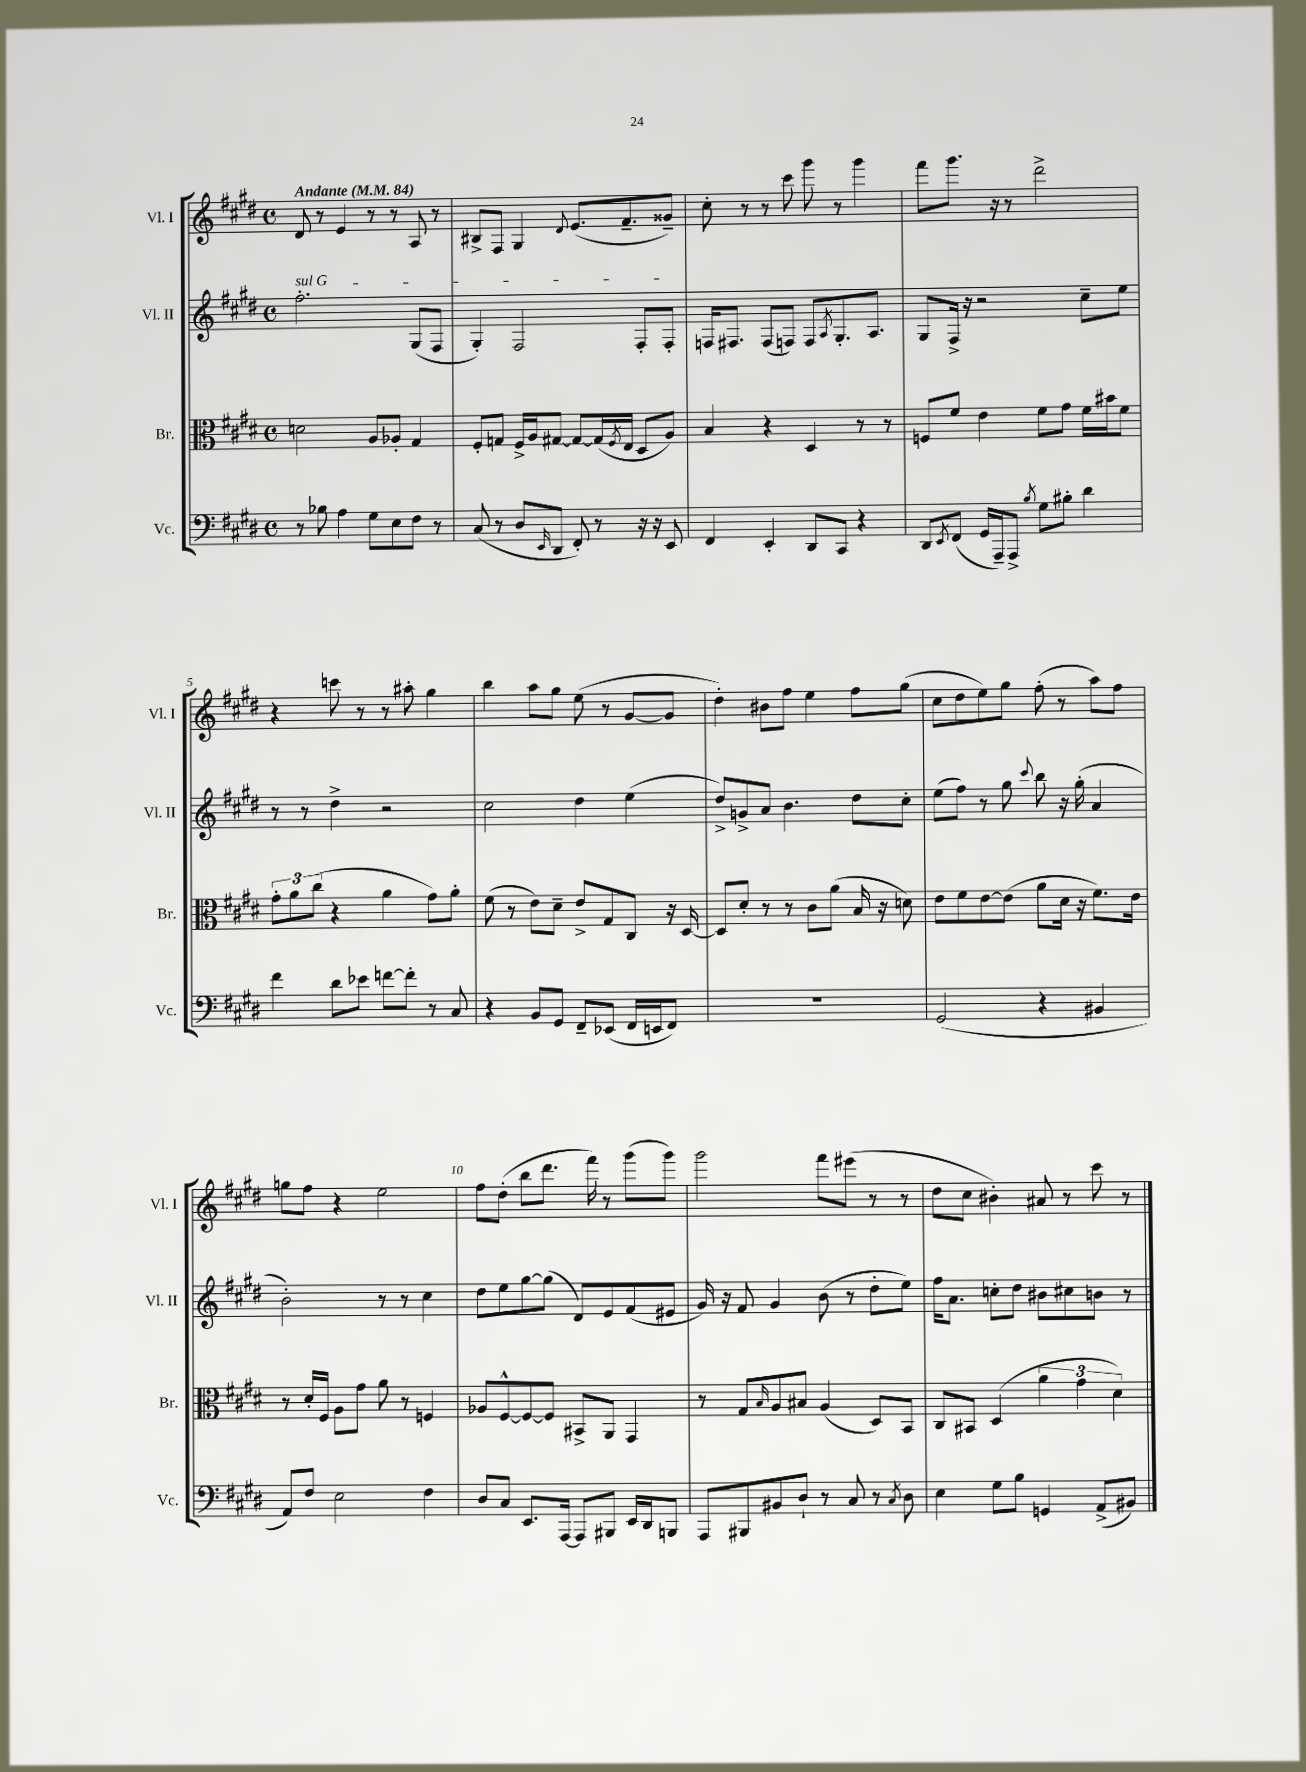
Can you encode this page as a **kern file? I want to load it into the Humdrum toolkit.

**kern	**kern	**kern	**kern
*staff4	*staff3	*staff2	*staff1
*clefF4	*clefC3	*clefG2	*clefG2
*k[f#c#g#d#]	*k[f#c#g#d#]	*k[f#c#g#d#]	*k[f#c#g#d#]
*M4/4	*M4/4	*M4/4	*M4/4
*met(c)	*met(c)	*met(c)	*met(c)
*MM84	*MM84	*MM84	*MM84
8r	2d\	2.ff#'\	8d#/
8B-\	.	.	8r
4A\	.	.	4e/
8G#\L	8A/L	.	8r
8E\	8A-'/J	.	8r
8F#\J	4G#/	(8G#/L	8A/
8r	.	8F#/J	8r
=	=	=	=
(8C#/	8F#'/L	4G#'/)	8B#^/L
8r	8G/J	.	8F#/J
8D#/L	16F#^/LL	2F#/	4G#/
.	16A/J	.	.
16qqEE/	.	.	.
8DD#/J	[8G#/J	.	.
.	.	.	8qqd#/
8FF#'/)	8G#/_L	.	(8.e/L
8r	(16G#/]L	.	.
.	8qF#/	.	.
.	16E/JJ	.	8.f#~/
16r	8D#/L	8F#'/L	.
16r	.	.	.
8EE/	8A/J)	8F#'/J	8g##~/J)
=	=	=	=
4FF#/	4B/	16F/LK	8cc#'\
.	.	8.F#/J	.
.	.	.	8r
4EE'/	4r	(8F#/L	8r
.	.	8F/J)	8ccc#\
8DD#/L	4D#/	8F/L	8ggg#\
.	.	8qA/	.
8CC#/J	.	8.G#'/	8r
4r	8r	.	4ggg#\
.	.	8.A/J	.
.	8r	.	.
=	=	=	=
8DD#/L	8F/L	8G#/L	8fff#\L
8qEE/	.	.	.
(8FF#/J	8f#/J	16F#^/Jk	8.ggg#\J
.	.	16r	.
16GG#/LL	4e\	2r	.
16AAA~/J)	.	.	16r
8AAA^/J	.	.	8r
8qB/	.	.	.
8G#\L	8f#\L	.	2ddd#^\
8B#'\J	8g#\J	.	.
4d#\	16f#\LL	8cc#~\L	.
.	16b#\J	.	.
.	8f#\J	8ee\J	.
=	=	=	=
4f#\	12g#'\L	8r	4r
.	12a\	.	.
.	.	8r	.
.	(12cc#\J	.	.
8d#\L	4r	4dd#^\	8ccc\
8e-\J	.	.	8r
[8f\L	4a\	2r	8r
8f'\]J	.	.	8aa#'\
8r	8g#\L)	.	4gg#\
8C#/	8a'\J	.	.
=	=	=	=
4r	(8f#\	2cc#\	4bb\
.	8r	.	.
8BB/L	8e\L)	.	8aa\L
8GG#/J	8d#~\J	.	8gg#\J
8FF#~/L	8e^/L	4dd#\	(8ee\
(8EE-/J	8G#/	.	8r
16FF#/LL	8C#/J	(4ee\	[8g#/L
16EE/J	.	.	.
8FF#/J)	16r	.	8g#/]J
.	[16D#/	.	.
=	=	=	=
1r	8D#/]L	8dd#^/L)	4dd#'\)
.	8d#'/J	8g^/	.
.	8r	8a/J	8b#\L
.	8r	4.b\	8ff#\J
.	8c#\L	.	4ee\
.	(8a\J	.	.
.	16B/	8dd#\L	8ff#\L
.	16r	.	.
.	8d\)	8cc#'\J	(8gg#\J
=	=	=	=
(2GG#/	8e\L	(8ee\L	8cc#\L
.	8f#\	8ff#\J)	8dd#\
.	[8e\	8r	8ee\)
.	(8e\]J	8gg#\	8gg#\J
.	.	8qqccc#/	.
4r	8a\L	8bb\	(8ff#'\
.	16d#\Jk	16r	8r
.	16r	(16gg#'\	.
4BB#/	8.f#\L)	4a/	8aa\L)
.	.	.	8ff#\J
.	16e\Jk	.	.
=	=	=	=
8AA/L)	8r	2b'\)	8gg\L
8F#/J	16d#'/LL	.	8ff#\J
.	16F#/JJ	.	.
2E\	8A\L	.	4r
.	8g#\J	.	.
.	8a\	8r	2ee\
.	8r	8r	.
4F#\	4F/	4cc#\	.
=	=	=	=
8D#/L	8A-/L	8dd#\L	8ff#\L
8C#/J	[8F#^^/	8ee\	(8dd#'\J
8.EE/L	8F#/_	[8gg#\	8bb\L
.	8F#/]J	(8gg#\]J	8.ddd#\J
[16AAA/Jk	.	.	.
8AAA/]L	8BB#^/L	8d#/L)	.
.	.	.	16fff#\)
8BBB#/J	8AA/J	8e/	8r
16EE/LL	4GG#/	(8f#/	(8ggg#\L
16DD#/J	.	.	.
8BBB/J	.	8e#/J	8ggg#\J)
=	=	=	=
8AAA/L	8r	16g#/)	2ggg#\
.	.	16r	.
8BBB#/	8G#/L	8f#/	.
.	16qqB/	.	.
8BB#/	8A/	4g#/	.
8D#`/J	8B#/J	.	.
8r	(4A/	(8b\	8fff#\L
8C#/	.	8r	(8eee#\J
8r	8D#/L)	8dd#'\L	8r
8qC#/	.	.	.
8D#\	8BB/J	8ee\J)	8r
=	=	=	=
4E\	8C#/L	16ff#\LK	8dd#\L
.	.	8.a\J	.
.	8BB#/J	.	8cc#\J
8G#\L	(4D#/	8cc'\L	4b#'\)
8B\J	.	8dd#\J	.
4GG/	6a\	8b#\L	8a#/
.	.	8cc#\	8r
.	6g#\	.	.
(8AA^/L	.	8b\J	8ccc#\
.	6d#\)	.	.
8BB#/J)	.	8r	8r
==	==	==	==
*-	*-	*-	*-
